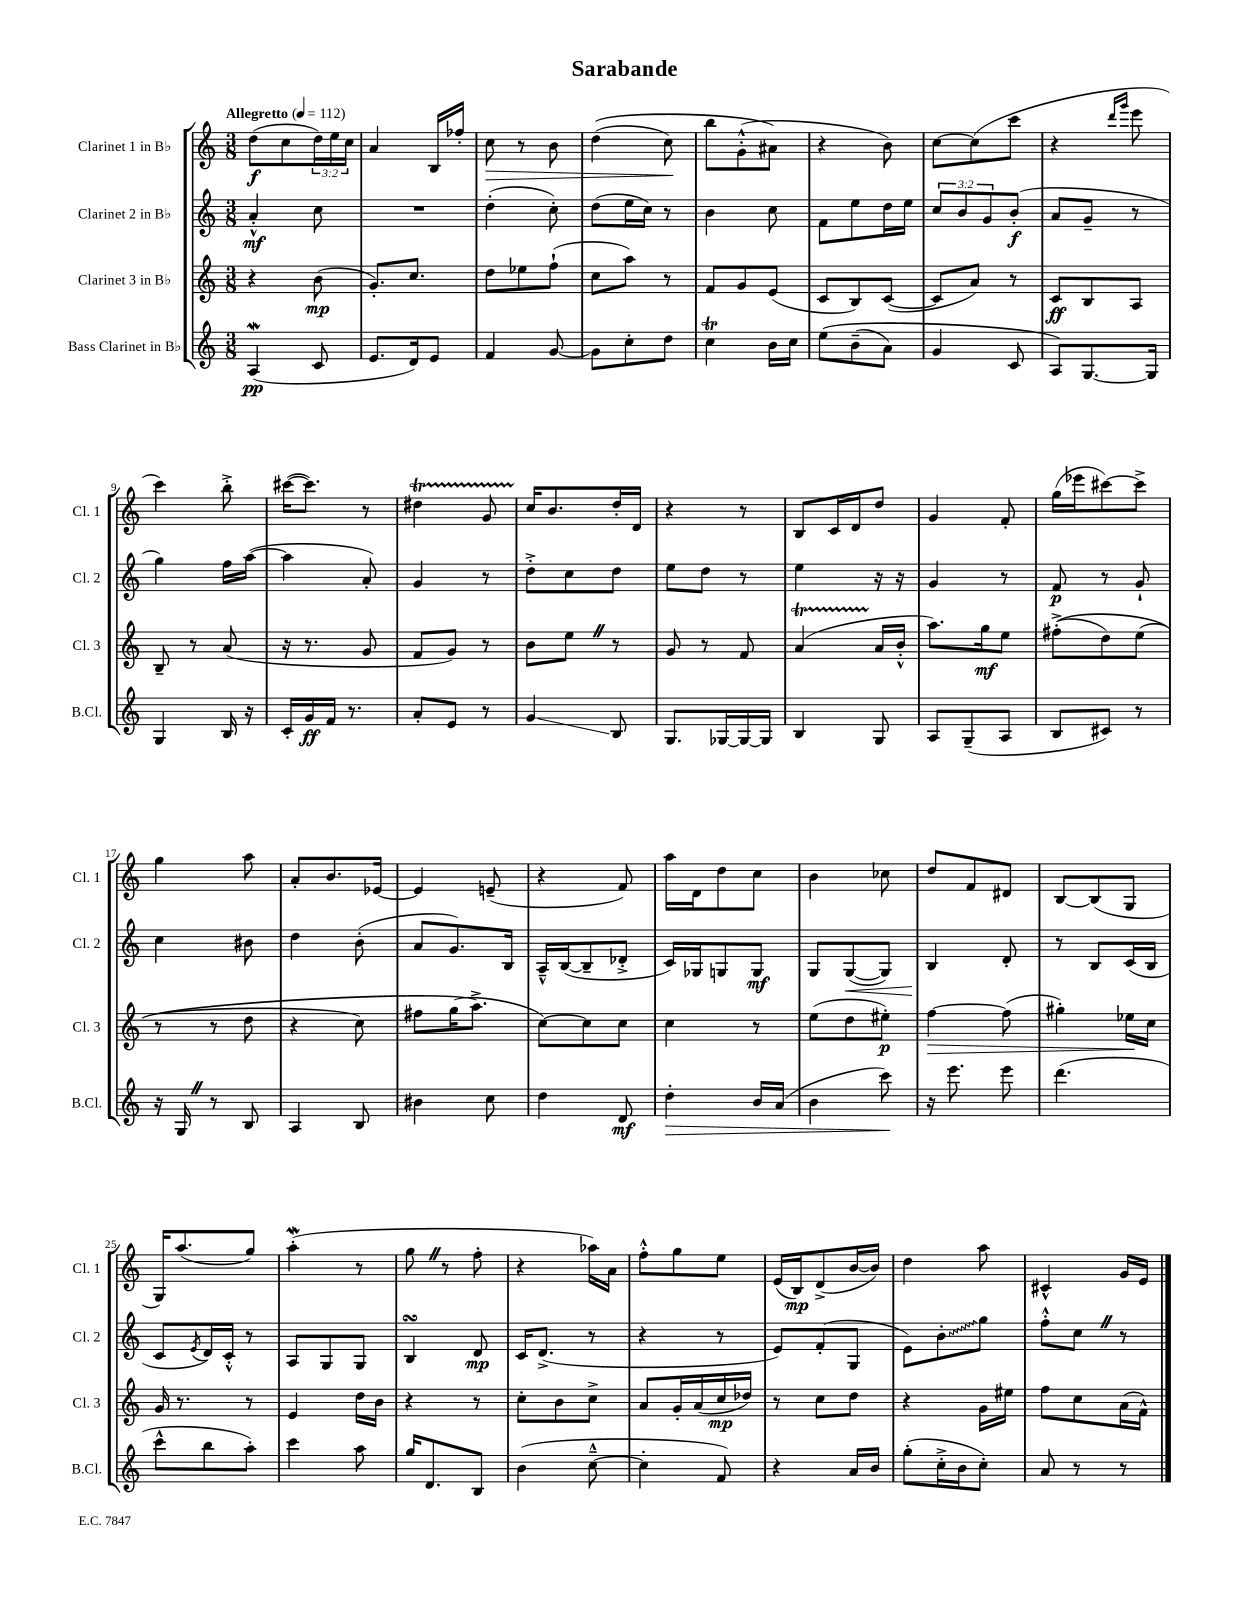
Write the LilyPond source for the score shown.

\header { title = "Sarabande" }
<<
\new StaffGroup <<
\new Staff = "s0" \with { instrumentName = "Clarinet 1 in Bb" shortInstrumentName = "Cl. 1" } {
    \clef treble \key c \major \numericTimeSignature \time 3/8 \override Staff.TupletNumber.text = #tuplet-number::calc-fraction-text \tempo "Allegretto" 4 = 112
    d''8\f( c''8 \tuplet 3/2 { d''16) e''16 c''16 } |
    a'4 b16 fes''16-. |
    c''8\> r8 b'8 |
    d''4(\( c''8\!) |
    b''8 g'8-.-^( ais'8\) |
    r4 b'8) |
    c''8~ c''8( c'''8 |
    r4 \grace { d'''16 g'''16 } e'''8 |
    c'''4) b''8-.-> |
    cis'''16~( cis'''8.) r8 |
    dis''4\startTrillSpan g'8 |
    c''16\stopTrillSpan b'8. d''16-. d'16 |
    r4 r8 |
    b8 c'16 d'16 d''8 |
    g'4 f'8-. |
    g''16( ees'''16 cis'''8~) cis'''8-> |
    g''4 a''8 |
    a'8-. b'8. ees'16~ |
    ees'4 e'8--( |
    r4 f'8) |
    a''16 d'16 d''8 c''8 |
    b'4 ces''8 |
    d''8 f'8 dis'8 |
    b8~ b8( g8 |
    g16) a''8.( g''8) |
    a''4-.\mordent( r8 |
    g''8 \once \override BreathingSign.text = \markup { \musicglyph "scripts.caesura.straight" } \breathe r8 f''8-. |
    r4 aes''16) a'16 |
    f''8-.-^ g''8 e''8 |
    e'16( b16\mp) d'8->( b'16~ b'16) |
    d''4 a''8 |
    cis'4-^ g'16 e'16 \bar "|." |
}
\new Staff = "s1" \with { instrumentName = "Clarinet 2 in Bb" shortInstrumentName = "Cl. 2" } {
    \clef treble \key c \major \numericTimeSignature \time 3/8 \override Staff.TupletNumber.text = #tuplet-number::calc-fraction-text
    a'4-.-^\mf c''8 |
    R4. |
    d''4-.( c''8-.) |
    d''8( e''16 c''16) r8 |
    b'4 c''8 |
    f'8 e''8 d''16 e''16 |
    \tuplet 3/2 { c''8 b'8 g'8 } b'8-.\f( |
    a'8 g'8-- r8 |
    g''4) f''16 a''16~( |
    a''4 a'8-.) |
    g'4 r8 |
    d''8-.-> c''8 d''8 |
    e''8 d''8 r8 |
    e''4 r16 r16 |
    g'4 r8 |
    f'8\p r8 g'8-! |
    c''4 bis'8 |
    d''4 b'8-.( |
    a'8 g'8.) b16 |
    a16---^ b16~( b8-- des'8-.-> |
    c'16) ges16 g8 g8\mf |
    g8 g8~\<( g8) |
    b4\! d'8-. |
    r8 b8 c'16( b16 |
    c'8 \acciaccatura { e'8 } d'16) c'16-.-^ r8 |
    a8 g8 g8 |
    b4\turn d'8\mp |
    c'16 d'8.->( r8 |
    r4 r8 |
    e'8) f'8-.( g8 |
    e'8) \once \override Glissando.style = #'zigzag b'8-.\glissando g''8 |
    f''8-.-^ c''8 \once \override BreathingSign.text = \markup { \musicglyph "scripts.caesura.straight" } \breathe r8 \bar "|." |
}
\new Staff = "s2" \with { instrumentName = "Clarinet 3 in Bb" shortInstrumentName = "Cl. 3" } {
    \clef treble \key c \major \numericTimeSignature \time 3/8
    r4 b'8\mp( |
    g'8.-.) c''8. |
    d''8 ees''8 f''8-!( |
    c''8 a''8) r8 |
    f'8 g'8 e'8( |
    c'8 b8) c'8~( |
    c'8 a'8) r8 |
    c'8\ff b8 a8 |
    b8-- r8 a'8( |
    r16 r8. g'8 |
    f'8 g'8) r8 |
    b'8 e''8 \once \override BreathingSign.text = \markup { \musicglyph "scripts.caesura.straight" } \breathe r8 |
    g'8 r8 f'8 |
    a'4\startTrillSpan( a'16\stopTrillSpan b'16-.-^ |
    a''8.) g''16\mf e''8 |
    fis''8-.->(\( d''8) e''8( |
    r8 r8 d''8 |
    r4 c''8) |
    fis''8 g''16( a''8.->\) |
    c''8~) c''8 c''8 |
    c''4 r8 |
    e''8( d''8 eis''8-.\p) |
    f''4~\> f''8( |
    gis''4-.) ees''16\! c''16 |
    g'16 r8. r8 |
    e'4 d''16 b'16 |
    r4 r8 |
    c''8-. b'8 c''8-> |
    a'8 g'16-. a'16( c''16\mp des''16) |
    r8 c''8 d''8 |
    r4 g'16 eis''16 |
    f''8 c''8 a'16( f'16-^) \bar "|." |
}
\new Staff = "s3" \with { instrumentName = "Bass Clarinet in Bb" shortInstrumentName = "B.Cl." } {
    \clef treble \key c \major \numericTimeSignature \time 3/8
    a4\mordent\pp( c'8 |
    e'8. d'16) e'8 |
    f'4 g'8~ |
    g'8 c''8-. d''8 |
    c''4\trill b'16 c''16 |
    e''8\( b'8--( a'8) |
    g'4 c'8 |
    a8\) g8.~ g16 |
    g4 b16 r16 |
    c'16-. g'16\ff f'16 r8. |
    a'8-. e'8 r8 |
    g'4\glissando b8 |
    g8. ges16~ ges16~ ges16 |
    b4 g8 |
    a8 g8--( a8 |
    b8 cis'8) r8 |
    r16 g16 \once \override BreathingSign.text = \markup { \musicglyph "scripts.caesura.straight" } \breathe r8 b8 |
    a4 b8 |
    bis'4 c''8 |
    d''4 d'8\mf |
    d''4-.\> b'16 a'16( |
    b'4 c'''8\!) |
    r16 e'''8. e'''8 |
    d'''4.( |
    c'''8-^ b''8 a''8-.) |
    c'''4 a''8 |
    g''16 d'8. b8 |
    b'4( c''8~---^ |
    c''4-. f'8) |
    r4 a'16 b'16 |
    g''8-.( c''16-.-> b'16 c''8-.) |
    a'8 r8 r8 \bar "|." |
}
>>
>>
